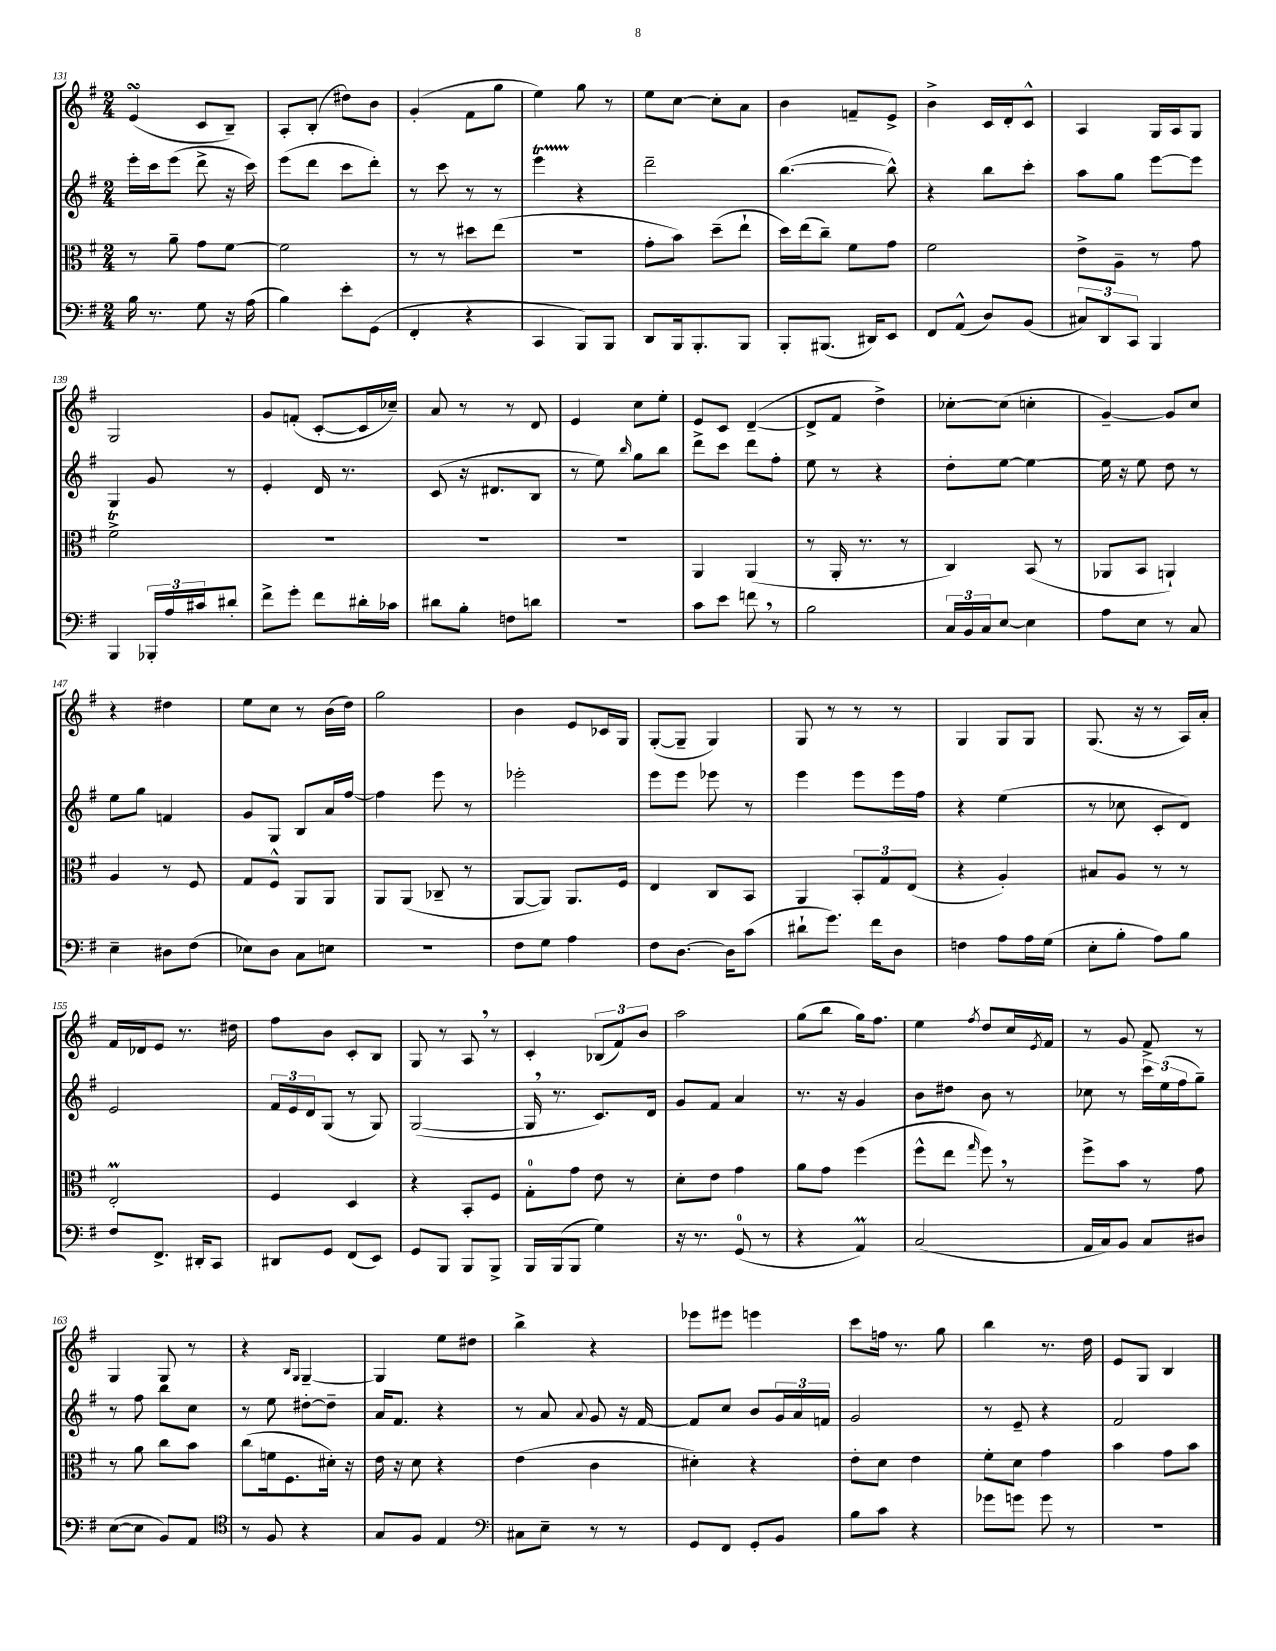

**kern	**kern	**kern	**kern
*part4	*part3	*part2	*part1
*staff4	*staff3	*staff2	*staff1
*clefF4	*clefC3	*clefG2	*clefG2
*k[f#]	*k[f#]	*k[f#]	*k[f#]
*M2/4	*M2/4	*M2/4	*M2/4
=131	=131	=131	=131
16B\	8r	16eee'\LL	(4esSSS/
8.r	.	16ccc\J	.
.	8a~\	(8eee\J	.
8G\	8g\L	8ddd^\	8c/L
16r	[8f#\J	16r	8B~/J)
(16A\	.	16ccc\)	.
=132	=132	=132	=132
4B\)	2f#\]	(8eee\L	8A'/L
.	.	8ddd\J	(8B'/J
8e'\L	.	8ccc\L	8dd#X\L)
(8GG\J	.	8ddd'\J)	8b\J
=133	=133	=133	=133
4FF#'/	8r	8r	(4g'/
.	8r	8ccc\	.
4r	8dd#X\L	8r	8f#\L
.	(8ee\J	8r	8gg\J
=134	=134	=134	=134
4CC/	2r	4eeeT\	4ee\)
8BBB/L)	.	4r	8gg\
8BBB/J	.	.	8r
=135	=135	=135	=135
8DD/L	8g'\L	2ddd~\	8ee\L
16BBB/k	8b\J)	.	[8cc\J
8.BBB'/	.	.	.
.	(8dd~\L	.	8cc'\L]
8BBB/J	8ee`\J	.	8a\J
=136	=136	=136	=136
8BBB'/L	16dd\LL)	([4.bb\	4b\
.	(16ee\J	.	.
(8.BBB#X/J	8cc~\J)	.	.
.	8f#\L	.	8fn~/L
16DD#X/KL)	.	.	.
8EE/J	8g\J	8bb^^\])	8e^/J
=137	=137	=137	=137
8FF#/L	2f#\	4r	4b^\
(8AA^^/J	.	.	.
8D/L)	.	8bb\L	16c/LL
.	.	.	16d'/J
(8BB/J	.	8ccc'\J	8c^^/J
=138	=138	=138	=138
12C#X/L)	8e^\L	8aa\L	4A/
12DD/	.	.	.
.	8A~\J	8gg\J	.
12CC/J	.	.	.
4BBB/	8r	[8eee\L	16G/LL
.	.	.	16A/J
.	8g\	8eee\J]	8G/J
!!LO:LB:g=z
=139	=139	=139	=139
4BBB/	2f#t^\	4G/	2G/
24BBB-X'/LL	.	8g/	.
24A/	.	.	.
24c#X/J	.	.	.
8d#X'/J	.	8r	.
=140	=140	=140	=140
8f#^\L	2r	4e'/	8g/L
8g'\J	.	.	(8fn'/J
8f#\L	.	16d/	[8c'/L
.	.	8.r	.
16d#X'\L	.	.	16c/L]
16c-X\JJ	.	.	16cc-X~/JJ)
=141	=141	=141	=141
8d#X\L	2r	(8c/	8a/
8B'\J	.	16r	8r
.	.	8.d#X/L	.
8Fn\L	.	.	8r
8dn\J	.	8B/J	8d/
=142	=142	=142	=142
2r	2r	8r	4e/
.	.	8ee\)	.
.	.	16qqbb/	.
.	.	8gg\L	8cc\L
.	.	8bb\J	8ee'\J
=143	=143	=143	=143
8c\L	4AA/	8ddd^\L	8e/L
8e\J	.	8ccc\J	8c/J
8fn,\	(4AA/	8ddd\L	([4d~/
8r	.	8ff#'\J	.
=144	=144	=144	=144
2B\	8r	8ee\	8d^/L]
.	16AA'/	8r	8f#/J
.	8.r	.	.
.	.	4r	4dd^\)
.	8r	.	.
=145	=145	=145	=145
24C/LL	4C/)	8dd'\L	[8cc-X'\L
24BB/	.	.	.
24C/J	.	.	.
[8E/J	.	[8ee\J	(8cc-\J]
4E\]	(8BB/	4ee\_	4ccn'\
.	8r	.	.
=146	=146	=146	=146
8A\L	8AA-X/L	16ee\]	[4g~/)
.	.	16r	.
8E\J	8BB/J	8ee\	.
8r	4AAn`/)	8dd\	8g/L]
8C/	.	8r	8cc/J
!!LO:LB:g=z
=147	=147	=147	=147
4E~\	4A/	8ee\L	4r
.	.	8gg\J	.
8D#X\L	8r	4fn/	4dd#X\
(8F#\J	8F#/	.	.
=148	=148	=148	=148
8E-X\L)	8G/L	8g/L	8ee\L
8D\J	8F#^^/J	8G/J	8cc\J
8C\L	8AA/L	8B/L	8r
8En\J	8AA/J	16a/L	(16b\LL
.	.	[16ff#/JJ	16dd\JJ)
=149	=149	=149	=149
2r	8AA/L	4ff#\]	2gg\
.	(8AA/J	.	.
.	8C-X~/	8eee\	.
.	8r	8r	.
=150	=150	=150	=150
8F#\L	[8AA/L	2eee-X'\	4b\
8G\J	8AA/J])	.	.
4A\	8.AA/L	.	8e/L
.	.	.	16c-X/L
.	16F#/Jk	.	16G/JJ
=151	=151	=151	=151
8F#\L	4E/	8eee\L	([8G'/L
[8.D\J	.	8eee\J	8G~/J]
.	8C/L	8eee-X\	4G/)
16D\KL]	.	.	.
(8c\J	8BB/J	8r	.
=152	=152	=152	=152
8d#X`\L	4AA/	4eee\	8G/
8.g\J)	.	.	8r
.	12BB'/L	8eee\L	8r
16f#\KL	.	.	.
.	12G/	.	.
8D\J	.	16eee\L	8r
.	(12E/J	.	.
.	.	16ff#\JJ	.
=153	=153	=153	=153
4Fn\	4r	4r	4G/
8A\L	4A'/)	(4ee\	8G/L
16A\L	.	.	8G/J
(16G\JJ	.	.	.
=154	=154	=154	=154
8E'\L	8B#X/L	8r	(8.G/
8B'\J	8A/J	8cc-X\	.
.	.	.	16r
8A\L)	8r	8c'/L	8r
8B\J	8r	8d/J)	16A/LL)
.	.	.	16a'/JJ
!!LO:LB:g=z
=155	=155	=155	=155
8F#/L	2EM'/	2e/	16f#/LL
.	.	.	16d-X/J
8.FF#^/J	.	.	8e/J
.	.	.	8.r
16DD#X'/KL	.	.	.
8CC/J	.	.	.
.	.	.	16dd#X\
=156	=156	=156	=156
8DD#X/L	4F#/	24f#/LL	8ff#\L
.	.	24e/	.
.	.	24d/J	.
8GG/J	.	(8G/J	8b\J
(8FF#/L	4D/	8r	8c'/L
8EE/J)	.	8G/)	8B/J
=157	=157	=157	=157
8GG/L	4r	([2G/	8G/
8BBB/J	.	.	8r
8BBB/L	8BB'/L	.	8A,/
8BBB^/J	8F#/J	.	8r
=158	=158	=158	=158
16BBB/LL	8G'\L	16G,/]	4c'/
(16BBB/J	.	8.r	.
8BBB/J	8g\J	.	.
4G\)	8e\	8.c/L)	(12B-X/L
.	.	.	12f#/)
.	8r	.	.
.	.	.	12b/J
.	.	16d/Jk	.
=159	=159	=159	=159
16r	8d'\L	8g/L	2aa\
8.r	.	.	.
.	8e\J	8f#/J	.
(8GG/	4g\	4a/	.
8r	.	.	.
=160	=160	=160	=160
4r	8a\L	8.r	(8gg\L
.	8g\J	.	8bb\J
.	.	16r	.
4AAM/)	(4ff#\	4g/	16gg\KL)
.	.	.	8.ff#\J
=161	=161	=161	=161
(2C/	8ff#^^\L	8b\L	4ee\
.	8ee\J	8dd#X\J	.
.	16qqgg/	.	8qff#/
.	8ff#,\)	8b\	8dd/L
.	8r	8r	16cc/L
.	.	.	8qe/
.	.	.	16f#/JJ
=162	=162	=162	=162
16AA/LL	8ff#^\L	8cc-X\	8r
16C/J)	.	.	.
8BB/J	8b\J	8r	8g/
8C/L	8r	24ccc\LL	8f#^/
.	.	(24ee\	.
.	.	24ff#\J	.
8D#X/J	8g\	8gg~\J)	8r
!!LO:LB:g=z
=163	=163	=163	=163
([8E\L	8r	8r	4G/
8E\J]	8a\	8ff#\	.
8BB/L)	8cc\L	8bb\L	8G/
8AA/J	8b\J	8cc\J	8r
=164	=164	=164	=164
*clefC4	*	*	*
8r	(8cc\L	8r	4r
8F#/	16fn\k	8ee\	.
.	8.F#\	.	.
.	.	.	16qqB/LL
.	.	.	16qqG/JJ
4r	.	[8dd#X'\L	[4G~/
.	16d#X'\Jk)	8dd#~\J]	.
.	16r	.	.
=165	=165	=165	=165
8G/L	16e\	16a/KL	4G/]
.	16r	8.f#/J	.
8F#/J	8d\	.	.
4E/	4r	4r	8ee\L
.	.	.	8dd#X\J
=166	=166	=166	=166
*clefF4	*	*	*
8C#X\L	(4e\	8r	4bb^\
8E~\J	.	8a/	.
.	.	8qqa/	.
8r	4c\	8g/	4r
8r	.	16r	.
.	.	[16f#/	.
=167	=167	=167	=167
8GG/L	4d#X'\)	8f#/L]	8eee-X\L
8FF#/J	.	8cc/J	8eee#X\J
8GG'/L	4r	8b/L	4eeen\
8BB/J	.	24g/L	.
.	.	24a/	.
.	.	24fn/JJ	.
=168	=168	=168	=168
8B\L	8e'\L	2g/	8ccc\L
8c\J	8d\J	.	16ffn\Jk
.	.	.	8.r
4r	4e\	.	.
.	.	.	8gg\
=169	=169	=169	=169
8g-X\L	8f#'\L	8r	4bb\
8gn\J	8d\J	8e~/	.
8g\	4g\	4r	8.r
8r	.	.	.
.	.	.	16dd\
=170	=170	=170	=170
2r	4b\	2f#/	8e/L
.	.	.	8G/J
.	8g\L	.	4B/
.	8b\J	.	.
==	==	==	==
*-	*-	*-	*-
